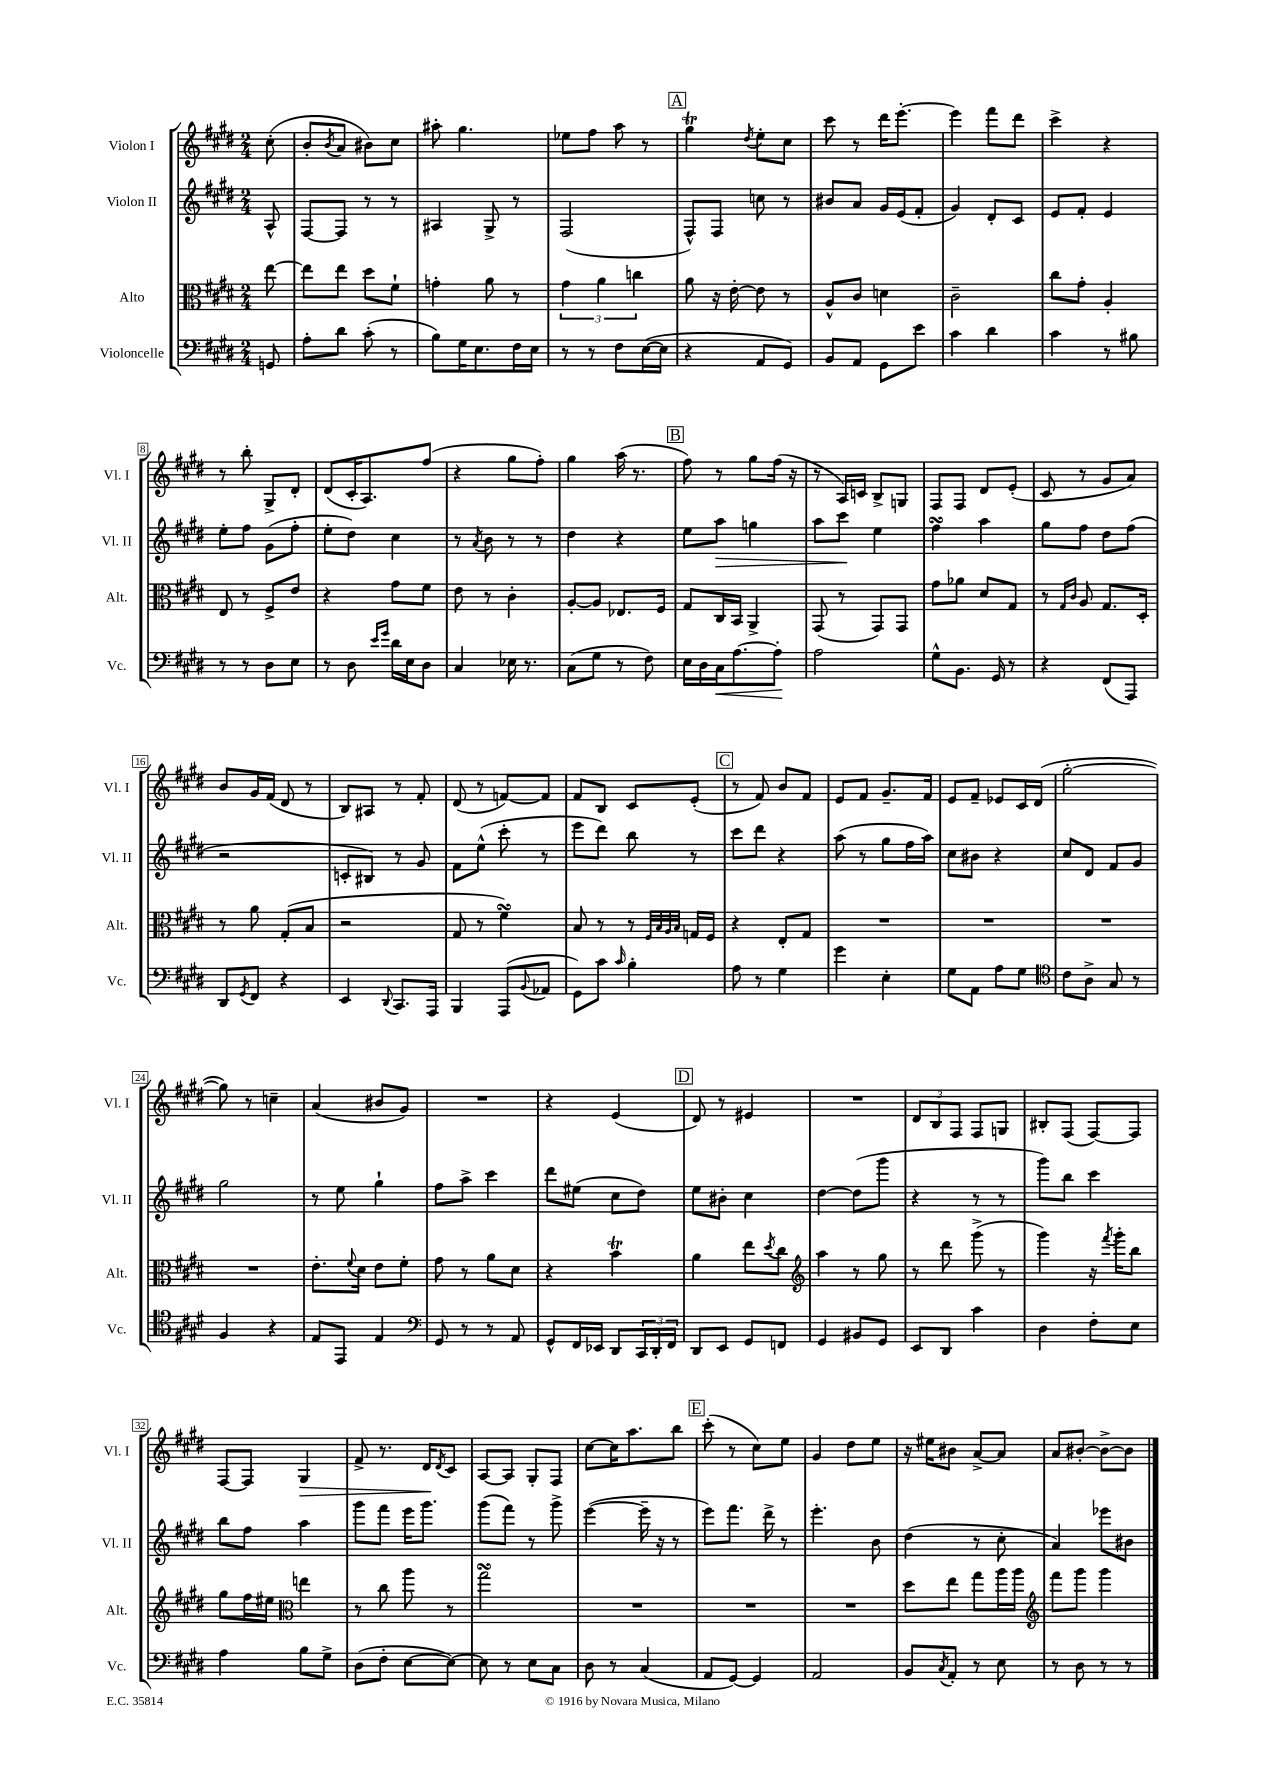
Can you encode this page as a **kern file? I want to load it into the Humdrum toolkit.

**kern	**dynam	**kern	**kern	**dynam	**kern	**dynam
*part4	*part4	*part3	*part2	*part2	*part1	*part1
*staff4	*staff4	*staff3	*staff2	*staff2	*staff1	*staff1
*I"Violoncelle	*	*I"Alto	*I"Violon II	*	*I"Violon I	*
*I'Vc.	*	*I'Alt.	*I'Vl. II	*	*I'Vl. I	*
*clefF4	*	*clefC3	*clefG2	*	*clefG2	*
*k[f#c#g#d#]	*	*k[f#c#g#d#]	*k[f#c#g#d#]	*	*k[f#c#g#d#]	*
*M2/4	*	*M2/4	*M2/4	*	*M2/4	*
=	=	=	=	=	=	=
8GGn/	.	[8ee\	8A^^/	.	(8cc#'\	.
=1	=1	=1	=1	=1	=1	=1
8A'\L	.	8ee\L]	[8F#/L	.	8b'/L	.
.	.	.	.	.	8qb/	.
8d#\J	.	8ee\J	8F#/J]	.	8a/J	.
(8c#'\	.	8dd#\L	8r	.	8b#X\L)	.
8r	.	8f#`\J	8r	.	8cc#\J	.
=2	=2	=2	=2	=2	=2	=2
8B\L)	.	4gn'\	4A#X/	.	8aa#X'\	.
16G#\K	.	.	.	.	4.gg#\	.
8.E\	.	.	.	.	.	.
.	.	8a\	8G#^/	.	.	.
16F#\L	.	8r	8r	.	.	.
16E\JJ	.	.	.	.	.	.
=3	=3	=3	=3	=3	=3	=3
8r	.	6g#\	(2F#/	.	8ee-X\L	.
8r	.	.	.	.	8ff#\J	.
.	.	6a\	.	.	.	.
8F#\L	.	.	.	.	8aa\	.
.	.	6ccn\	.	.	.	.
([16E\L	.	.	.	.	8r	.
16E\JJ]	.	.	.	.	.	.
!!LO:REH:place=s1:t=A
=4	=4	=4	=4	=4	=4	=4
4r	.	8a\	8F#^^/L)	.	4gg#t\	.
.	.	16r	8F#/J	.	.	.
.	.	[16e'\	.	.	.	.
.	.	.	.	.	8qdd#/	.
8AA/L	.	8e\]	8ccn\	.	8ee'\L	.
8GG#/J)	.	8r	8r	.	8cc#\J	.
=5	=5	=5	=5	=5	=5	=5
8BB/L	.	8A^^/L	8b#X/L	.	8ccc#\	.
8AA/J	.	8c#/J	8a/J	.	8r	.
8GG#\L	.	4dn\	16g#/LL	.	16ddd#\KL	.
.	.	.	(16e/J	.	[8.eee'\J	.
8e\J	.	.	8f#'/J	.	.	.
=6	=6	=6	=6	=6	=6	=6
4c#\	.	2c#~\	4g#/)	.	4eee\]	.
4d#\	.	.	8d#'/L	.	8fff#\L	.
.	.	.	8c#/J	.	8ddd#\J	.
=7	=7	=7	=7	=7	=7	=7
4c#\	.	8cc#\L	8e/L	.	4ccc#^\	.
.	.	8g#'\J	8f#'/J	.	.	.
8r	.	4A'/	4e/	.	4r	.
8B#X\	.	.	.	.	.	.
!!LO:LB:g=z
=8	=8	=8	=8	=8	=8	=8
8r	.	8E/	8ee'\L	.	8r	.
8r	.	8r	8ff#\J	.	8bb'\	.
8D#\L	.	8F#^/L	(8g#\L	.	8G#^/L	.
8E\J	.	8e/J	8ff#'\J	.	8d#'/J	.
=9	=9	=9	=9	=9	=9	=9
8r	.	4r	8ee'\L	.	(8d#/L	.
8D#\	.	.	8dd#\J)	.	16c#'/K	.
.	.	.	.	.	8.A/)	.
16qqe/LL	.	.	.	.	.	.
16qqg#/JJ	.	.	.	.	.	.
16d#\LL	.	8g#\L	4cc#\	.	.	.
16E\J	.	.	.	.	.	.
8D#\J	.	8f#\J	.	.	(8ff#/J	.
=10	=10	=10	=10	=10	=10	=10
4C#/	.	8e\	8r	.	4r	.
.	.	.	8qa/	.	.	.
.	.	8r	8b\	.	.	.
16E-X\	.	4c#'\	8r	.	8gg#\L	.
8.r	.	.	.	.	.	.
.	.	.	8r	.	8ff#'\J)	.
=11	=11	=11	=11	=11	=11	=11
(8C#\L	.	[8A'/L	4dd#\	.	4gg#\	.
8G#\J	.	8A/J]	.	.	.	.
8r	.	8.E-X/L	4r	.	(16aa\	.
.	.	.	.	.	8.r	.
8F#\)	.	.	.	.	.	.
.	.	16F#/Jk	.	.	.	.
!!LO:REH:place=s1:t=B
=12	=12	=12	=12	=12	=12	=12
16E\LL	.	8G#/L	8ee\L	.	8ff#\)	.
16D#\	.	.	.	.	.	.
!	!LO:HP:b	!	!	!LO:HP:b	!	!
16C#\J	<	16C#/L	8aa\J	>	8r	.
[8.A\	.	16BB/JJ	.	.	.	.
.	.	4AA^/	4ggn\	.	8gg#\L	.
8A'\J]	.	.	.	.	(16ff#\Jk	.
.	.	.	.	.	16r	.
.	[	.	.	.	.	.
=13	=13	=13	=13	=13	=13	=13
2A\	.	(8GG#/	8aa\L	.	8r	.
.	.	8r	8ccc#\J	.	16A/LL)	.
.	.	.	.	.	16cn/JJ	.
.	.	8GG#/L)	4ee\	]	8B^/L	.
.	.	8GG#/J	.	.	8Gn/J	.
=14	=14	=14	=14	=14	=14	=14
8G#^^\L	.	8g#\L	4ff#sSSS\	.	8F#/L	.
8.BB\J	.	8a-X\J	.	.	8F#/J	.
.	.	8d#/L	4aa\	.	8d#/L	.
16GG#/	.	.	.	.	.	.
8r	.	8G#/J	.	.	(8e'/J	.
=15	=15	=15	=15	=15	=15	=15
4r	.	8r	8gg#\L	.	8c#/	.
.	.	16qqG#/LL	.	.	.	.
.	.	16qqc#/JJ	.	.	.	.
.	.	8A/	8ff#\J	.	8r	.
(8FF#/L	.	8.G#/L	8dd#\L	.	8g#/L	.
8AAA/J)	.	.	(8ff#\J	.	8a/J)	.
.	.	16D#'/Jk	.	.	.	.
!!LO:LB:g=z
=16	=16	=16	=16	=16	=16	=16
8DD#/L	.	8r	2r	.	8b/L	.
8qGG#/	.	.	.	.	.	.
8FF#/J	.	8a\	.	.	16g#/L	.
.	.	.	.	.	(16f#/JJ	.
4r	.	(8G#'/L	.	.	8d#/	.
.	.	8B/J	.	.	8r	.
=17	=17	=17	=17	=17	=17	=17
4EE/	.	2r	8cn'/L	.	8B/L)	.
.	.	.	8B#X/J)	.	8A#X/J	.
8qqDD#/	.	.	.	.	.	.
8.CC#/L	.	.	8r	.	8r	.
.	.	.	8g#/	.	8f#'/	.
16AAA/Jk	.	.	.	.	.	.
=18	=18	=18	=18	=18	=18	=18
4BBB/	.	8G#/	8f#\L	.	(8d#/	.
.	.	8r	(8ee^^\J	.	8r	.
(8AAA/L	.	4f#sSSS\)	8ccc#'\	.	[8fn/L)	.
8qqBB/	.	.	.	.	.	.
8AA-X/J	.	.	8r	.	8f/J]	.
=19	=19	=19	=19	=19	=19	=19
8GG#\L)	.	8B/	8eee\L	.	8f#/L	.
8c#\J	.	8r	8ddd#\J)	.	8B/J	.
16qqc#/	.	.	.	.	.	.
4B'\	.	8r	8bb\	.	8c#/L	.
.	.	32qqF#/LLL	.	.	.	.
.	.	32qqB/	.	.	.	.
.	.	32qqA/	.	.	.	.
.	.	32qqB/JJJ	.	.	.	.
.	.	16Gn/LL	8r	.	(8e'/J	.
.	.	16F#/JJ	.	.	.	.
!!LO:REH:place=s1:t=C
=20	=20	=20	=20	=20	=20	=20
8A\	.	4r	8ccc#\L	.	8r	.
8r	.	.	8ddd#\J	.	8f#/)	.
4G#\	.	8E'/L	4r	.	8b/L	.
.	.	8G#/J	.	.	8f#/J	.
=21	=21	=21	=21	=21	=21	=21
4g#\	.	2r	(8aa\	.	8e/L	.
.	.	.	8r	.	8f#/J	.
4E'\	.	.	8gg#\L	.	8.g#~/L	.
.	.	.	16ff#\L	.	.	.
.	.	.	16aa\JJ)	.	16f#/Jk	.
=22	=22	=22	=22	=22	=22	=22
8G#\L	.	2r	8cc#\L	.	8e/L	.
8AA\J	.	.	8b#X\J	.	8f#~/J	.
8A\L	.	.	4r	.	8e-X/L	.
8G#\J	.	.	.	.	16c#/L	.
.	.	.	.	.	(16d#/JJ	.
=23	=23	=23	=23	=23	=23	=23
*clefC4	*	*	*	*	*	*
8c#\L	.	2r	8cc#/L	.	[2gg#'\	.
8A^\J	.	.	8d#/J	.	.	.
8G#/	.	.	8f#/L	.	.	.
8r	.	.	8g#/J	.	.	.
!!LO:LB:g=z
=24	=24	=24	=24	=24	=24	=24
4F#/	.	2r	2gg#\	.	8gg#\])	.
.	.	.	.	.	8r	.
4r	.	.	.	.	4ccn~\	.
=25	=25	=25	=25	=25	=25	=25
8E/L	.	8.e'\L	8r	.	(4a/	.
8EE/J	.	.	8ee\	.	.	.
.	.	8qqf#/	.	.	.	.
.	.	16d#\Jk	.	.	.	.
4E/	.	8e\L	4gg#`\	.	8b#X/L	.
.	.	8f#'\J	.	.	8g#/J)	.
=26	=26	=26	=26	=26	=26	=26
*clefF4	*	*	*	*	*	*
8GG#/	.	8g#\	8ff#\L	.	2r	.
8r	.	8r	8aa^\J	.	.	.
8r	.	8a\L	4ccc#\	.	.	.
8AA/	.	8d#\J	.	.	.	.
=27	=27	=27	=27	=27	=27	=27
8GG#^^/L	.	4r	8ddd#\L	.	4r	.
16FF#/L	.	.	(8ee#X\J	.	.	.
16EE-X/JJ	.	.	.	.	.	.
8DD#/L	.	4bT\	8cc#\L	.	(4e/	.
24CC#/L	.	.	8dd#\J)	.	.	.
24DD#'/	.	.	.	.	.	.
24FF#/JJ	.	.	.	.	.	.
!!LO:REH:place=s1:t=D
=28	=28	=28	=28	=28	=28	=28
8DD#/L	.	4a\	8ee\L	.	8d#/)	.
8EE/J	.	.	8b#X'\J	.	8r	.
8GG#/L	.	8ee\L	4cc#\	.	4e#X/	.
.	.	8qdd#/	.	.	.	.
8FFn/J	.	8cc#\J	.	.	.	.
=29	=29	=29	=29	=29	=29	=29
*	*	*clefG2	*	*	*	*
4GG#/	.	4aa\	[4dd#\	.	2r	.
8BB#X/L	.	8r	(8dd#\L]	.	.	.
8GG#/J	.	8gg#\	8ggg#\J	.	.	.
=30	=30	=30	=30	=30	=30	=30
8EE/L	.	8r	4r	.	12d#/L	.
.	.	.	.	.	12B/	.
8DD#/J	.	8ddd#\	.	.	.	.
.	.	.	.	.	12F#/J	.
4c#\	.	(8ggg#^\	8r	.	8F#/L	.
.	.	8r	8r	.	8Gn/J	.
=31	=31	=31	=31	=31	=31	=31
4D#\	.	4ggg#\)	8ggg#\L)	.	8B#X'/L	.
.	.	.	8bb\J	.	(8F#/J	.
8F#'\L	.	16r	4ccc#\	.	[8F#/L)	.
.	.	8qfff#/	.	.	.	.
.	.	16ggg#'\KL	.	.	.	.
8E\J	.	8bb\J	.	.	8F#/J]	.
!!LO:LB:g=z
=32	=32	=32	=32	=32	=32	=32
4A\	.	8gg#\L	8bb\L	.	[8F#/L	.
.	.	16ff#\L	8ff#\J	.	8F#/J]	.
.	.	16ee#X\JJ	.	.	.	.
*	*	*clefC3	*	*	*	*
!	!	!	!	!	!	!LO:HP:b
8B\L	.	4een\	4aa\	.	4G#/	>
8G#^\J	.	.	.	.	.	.
=33	=33	=33	=33	=33	=33	=33
(8D#\L	.	8r	8ggg#\L	.	8f#^/	.
8F#'\J	.	8cc#\	8fff#\J	.	8.r	.
[8E\L	.	8aa\	16eee\KL	.	.	.
.	.	.	8.ggg#\J	.	16d#/KL	.
.	.	.	.	.	8qd#/	.
8E\J_)	.	8r	.	.	8c#/J	]
=34	=34	=34	=34	=34	=34	=34
8E\]	.	2gg#sSsS\	(8ggg#\L	.	[8A/L	.
8r	.	.	8fff#\J)	.	8A/J]	.
8E\L	.	.	8r	.	8G#'/L	.
8C#\J	.	.	8ggg#^\	.	8F#/J	.
=35	=35	=35	=35	=35	=35	=35
8D#\	.	2r	([4eee\	.	[8cc#\L	.
8r	.	.	.	.	16cc#\K]	.
.	.	.	.	.	8.aa\	.
(4C#/	.	.	16eee~\]	.	.	.
.	.	.	16r	.	.	.
.	.	.	8r	.	8bb\J	.
!!LO:REH:place=s1:t=E
=36	=36	=36	=36	=36	=36	=36
8AA/L	.	2r	8eee\L)	.	(8ccc#'\	.
[8GG#/J)	.	.	8.fff#\J	.	8r	.
4GG#/]	.	.	.	.	8cc#\L)	.
.	.	.	16ddd#^\	.	.	.
.	.	.	8r	.	8ee\J	.
=37	=37	=37	=37	=37	=37	=37
2AA/	.	2r	4.eee'\	.	4g#/	.
.	.	.	.	.	8dd#\L	.
.	.	.	8b\	.	8ee\J	.
=38	=38	=38	=38	=38	=38	=38
8BB/L	.	8dd#\L	(4dd#\	.	16r	.
.	.	.	.	.	16ee#X\KL	.
8qC#/	.	.	.	.	.	.
8AA'/J	.	8ee\J	.	.	8b#X\J	.
8r	.	8gg#\L	8r	.	[8a^/L	.
8E\	.	16aa\L	8cc#'\	.	8a/J]	.
.	.	16aa\JJ	.	.	.	.
=39	=39	=39	=39	=39	=39	=39
*	*	*clefG2	*	*	*	*
8r	.	8fff#\L	4a/)	.	8a/L	.
8D#\	.	8ggg#\J	.	.	[8b#X'/J	.
8r	.	4ggg#\	8eee-X\L	.	8b#^\L_	.
8r	.	.	8b#X\J	.	8b#\J]	.
==	==	==	==	==	==	==
*-	*-	*-	*-	*-	*-	*-
